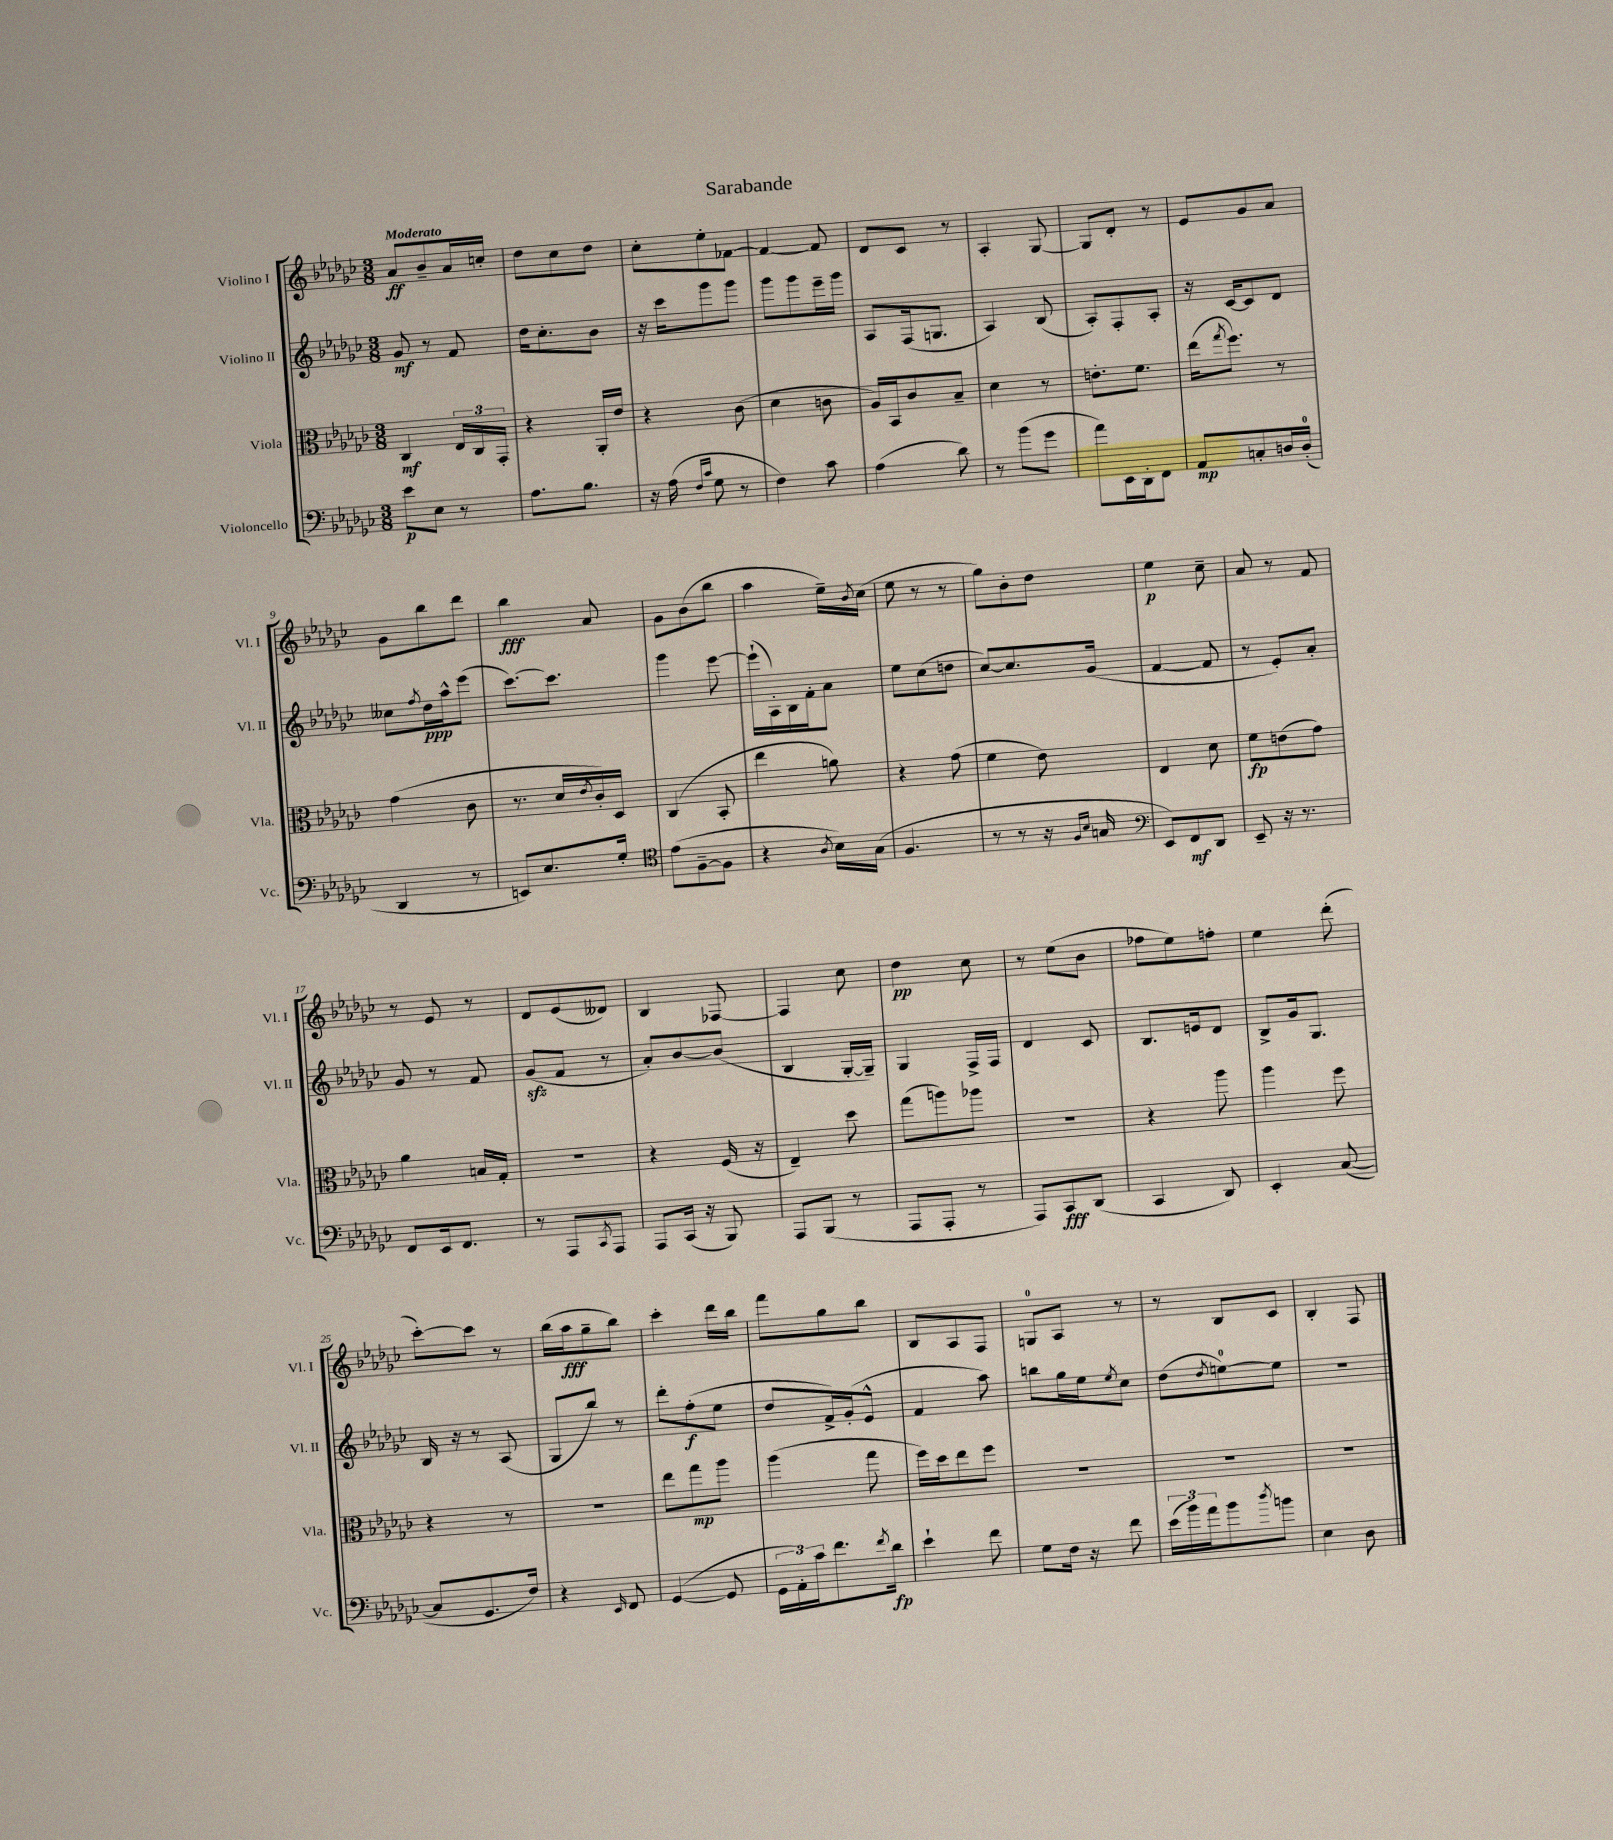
\header { title = "Sarabande" }
<<
\new StaffGroup <<
\new Staff = "s0" \with { instrumentName = "Violino I" shortInstrumentName = "Vl. I" } {
    \clef treble \key ges \major \numericTimeSignature \time 3/8 \tempo "Moderato"
    aes'8\ff bes'8-- aes'16 c''16-. |
    des''8 ces''8 des''8 |
    ces''8-. ees''8-. fes'8~ |
    fes'4~ fes'8 |
    des'8 ces'8 r8 |
    aes4-. ges8~ |
    ges8 des'8-. r8 |
    ees'8 ges'8 aes'8 |
    ges'8 bes''8 des'''8 |
    bes''4\fff aes'8 |
    ges'8 bes'8( bes''8 |
    aes''4 ees''16--) \acciaccatura { bes'8 } ces''16( |
    ees''8 r8 r8 |
    ges''8) bes'8-. des''8 |
    ees''4\p ces''8-- |
    aes'8 r8 f'8 |
    r8 ees'8 r8 |
    des'8 ees'8( deses'8) |
    bes4 fes8~ |
    fes4 ces''8 |
    des''4\pp ces''8 |
    r8 ees''8( bes'8 |
    fes''8 ees''8) f''8-. |
    ees''4 des'''8-.( |
    ces'''8~-.) ces'''8 r8 |
    bes''16( aes''16\fff ges''8-- bes''8) |
    ces'''4-. des'''16 bes''16 |
    f'''8 ges''8 bes''8 |
    bes8 aes8 f8 |
    g8-0 aes8 r8 |
    r8 bes8 ces'8 |
    bes4-. f8 \bar "|." |
}
\new Staff = "s1" \with { instrumentName = "Violino II" shortInstrumentName = "Vl. II" } {
    \clef treble \key ges \major \numericTimeSignature \time 3/8
    ges'8\mf r8 f'8 |
    des''16 ces''8.-. bes'8 |
    r16 ces'''16 ges'''8 ges'''8 |
    ges'''8 ges'''8 ees'''16-- ges'''16 |
    aes8 f16( g8. |
    aes4) bes8( |
    aes8-.) f8-. aes8-. |
    r16 ces'16~ ces'8 des'8 |
    ceses''8 \acciaccatura { f''8 } des''16\ppp aes''16-^ ees'''8( |
    ces'''8.~) ces'''8. |
    ges'''4 ees'''8~ |
    ees'''16-!( aes16-.) bes16 f'16-. aes'8 |
    ees''8 ces''8( d''8 |
    ces''8~) ces''8. ges'16( |
    f'4~ f'8 |
    r8 ees'8-.) aes'8-. |
    ges'8 r8 f'8 |
    ges'8\sfz( f'8 r8 |
    aes'8-.) bes'8~ bes'8( |
    bes4 ges16~-. ges16--) |
    ges4 f16-> f16 |
    des'4 ces'8 |
    bes8. e'16 des'8 |
    bes8-> ges'16 ges8. |
    bes16 r16 r8 aes8( |
    ges8 bes''8) r8 |
    des'''8-. f''8-.\f( ees''8 |
    des''8 f'16->) ges'16-.( ees'8-^ |
    f'4 aes''8) |
    b''8 ges''16 ees''16 \acciaccatura { ees''8 } ces''8 |
    des''8( \acciaccatura { des''8 } e''8-0~) e''8 |
    R4. \bar "|." |
}
\new Staff = "s2" \with { instrumentName = "Viola" shortInstrumentName = "Vla." } {
    \clef alto \key ges \major \numericTimeSignature \time 3/8
    ces4\mf \tuplet 3/2 { ees16 ces16 ges,16-. } |
    r4 aes,16-. ees'16 |
    r4 ces'8( |
    des'4 c'8 |
    aes16) bes,16 ces'8 bes8-- |
    des'4 r8 |
    e'8.-. f'8. |
    ees''16( \acciaccatura { ges''8 } f''8.) r8 |
    ges'4( ces'8 |
    r8. des'16 \acciaccatura { ees'8 } ces'16-.) des16 |
    ces4( bes,8-. |
    ees''4 a'8) |
    r4 ges'8( |
    f'4 ees'8) |
    ees4 des'8 |
    f'8\fp e'8( ges'8) |
    aes'4 b16 ges16-. |
    R4. |
    r4 f16( r16 |
    ees4--) des''8 |
    ges''8( a''8) aes''8 |
    R4. |
    r4 aes''8 |
    aes''4 f''8 |
    r4 r8 |
    R4. |
    ees''8 ges''8\mp aes''8 |
    aes''4( ges''8 |
    f''16) des''16 ees''8 f''8 |
    R4. |
    R4. |
    R4. \bar "|." |
}
\new Staff = "s3" \with { instrumentName = "Violoncello" shortInstrumentName = "Vc." } {
    \clef bass \key ges \major \numericTimeSignature \time 3/8
    ees'8\p ees8 r8 |
    aes8. bes8. |
    r16 aes16( \grace { f16 ces'16 } ges8 r8 |
    f4) ces'8 |
    aes4( des'8) |
    r8 bes'8( ges'8 |
    aes'8) ees,16 des,16-. f,8 |
    aes,8\mp c8-. d16 d16-0-.( |
    des,4 r8 |
    e,8) ees8. ges16-. |
    \clef tenor ees'8( f8~-- f8 |
    r4 \acciaccatura { aes8 } bes16) ges16( |
    f4. |
    r8 r8 r16 \grace { f16 bes16 } g16 |
    \clef bass ees,8) f,8\mf des,8 |
    ees,8-- r16 r8. |
    f,8 ees,16 f,8. |
    r8 aes,,8 \acciaccatura { ces,8 } aes,,8 |
    aes,,8 ces,16( r16 bes,,8) |
    aes,,8 bes,,8( r8 |
    aes,,8 aes,,8-. r8 |
    aes,,8) ces,8\fff des,8( |
    ces,4 des,8) |
    ees,4-. ces8~( |
    ces8 ges,8. f16) |
    r4 \grace { ees,16 } f,8 |
    ges,4~( ges,8 |
    \tuplet 3/2 { ges,16 aes,16-.) ces'16 } f'8. \acciaccatura { f'8 } des'16\fp |
    ees'4-! f'8 |
    ges8 f16 r16 f'8 |
    \tuplet 3/2 { ees'16( bes'16) aes'16 } bes'8 \acciaccatura { des''8 } b'8 |
    ees4 des8 \bar "|." |
}
>>
>>
